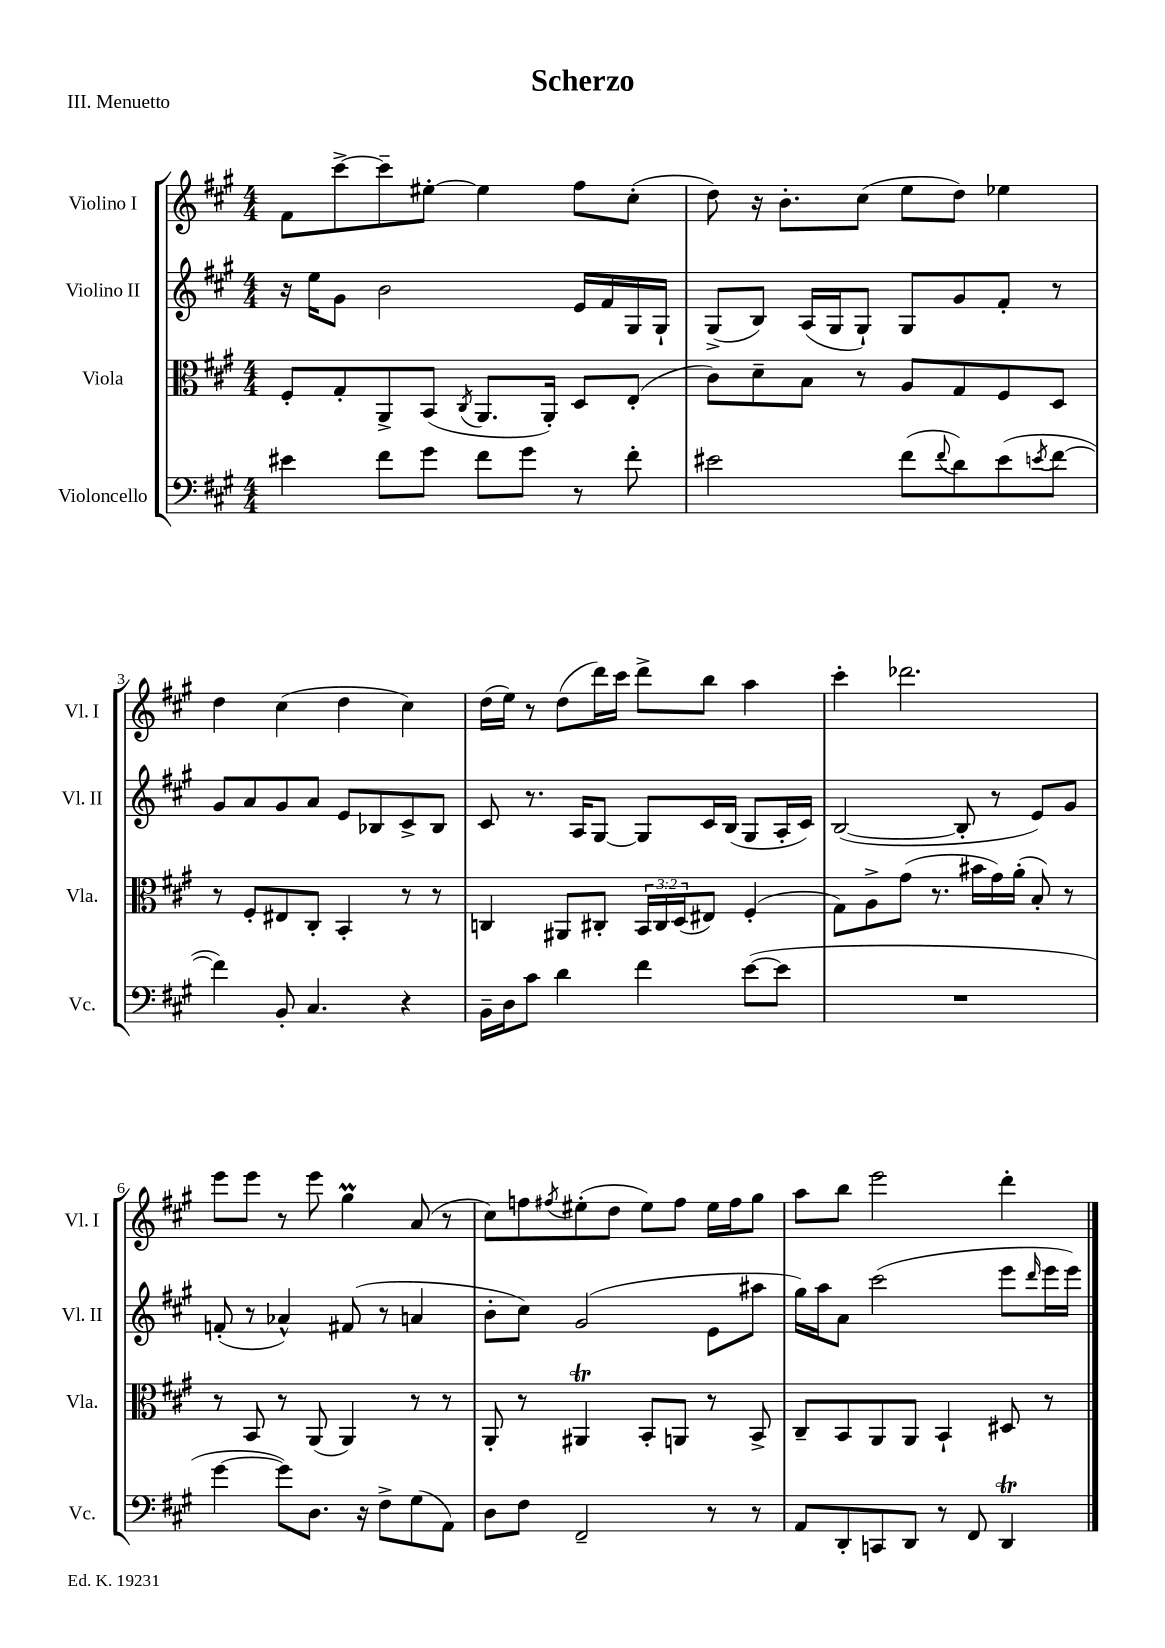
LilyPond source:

\header { title = "Scherzo" piece = "III. Menuetto" }
<<
\new StaffGroup <<
\new Staff = "s0" \with { instrumentName = "Violino I" shortInstrumentName = "Vl. I" } {
    \clef treble \key a \major \numericTimeSignature \time 4/4
    fis'8 cis'''8~-> cis'''8-- eis''8~-. eis''4 fis''8 cis''8-.( |
    d''8) r16 b'8.-. cis''8( e''8 d''8) ees''4 |
    d''4 cis''4( d''4 cis''4) |
    d''16( e''16) r8 d''8( d'''16) cis'''16 d'''8-> b''8 a''4 |
    cis'''4-. des'''2. |
    e'''8 e'''8 r8 e'''8 gis''4\prall a'8( r8 |
    cis''8) f''8 \acciaccatura { fis''8 } eis''8-.( d''8 eis''8) fis''8 eis''16 fis''16 gis''8 |
    a''8 b''8 e'''2 d'''4-. \bar "|." |
}
\new Staff = "s1" \with { instrumentName = "Violino II" shortInstrumentName = "Vl. II" } {
    \clef treble \key a \major \numericTimeSignature \time 4/4
    r16 e''16 gis'8 b'2 e'16 fis'16 gis16 gis16-! |
    gis8->( b8) a16( gis16 gis8-!) gis8 gis'8 fis'8-. r8 |
    gis'8 a'8 gis'8 a'8 e'8 bes8 cis'8-> bes8 |
    cis'8 r8. a16 gis8~ gis8 cis'16 b16( gis8 a16-. cis'16) |
    b2~( b8-. r8 e'8) gis'8 |
    f'8-.( r8 aes'4-^) fis'8( r8 a'4 |
    b'8-. cis''8) gis'2( e'8 ais''8 |
    gis''16) a''16 a'8 cis'''2( e'''8 \grace { d'''16 } e'''16 e'''16) \bar "|." |
}
\new Staff = "s2" \with { instrumentName = "Viola" shortInstrumentName = "Vla." } {
    \clef alto \key a \major \numericTimeSignature \time 4/4 \override Staff.TupletNumber.text = #tuplet-number::calc-fraction-text
    fis8-. gis8-. a,8-> b,8( \acciaccatura { cis8 } a,8. a,16-.) d8 e8-.( |
    cis'8) d'8-- b8 r8 a8 gis8 fis8 d8 |
    r8 fis8-. eis8 cis8-. b,4-. r8 r8 |
    c4 ais,8 cis8-. \tuplet 3/2 { b,16 cis16 d16( } eis8) fis4-.( |
    gis8) a8-> gis'8( r8. bis'16 gis'16) a'16-.( b8-.) r8 |
    r8 b,8 r8 a,8( a,4) r8 r8 |
    a,8-. r8 ais,4\trill b,8-. a,8 r8 b,8-> |
    cis8-- b,8 a,8 a,8 b,4-! dis8 r8 \bar "|." |
}
\new Staff = "s3" \with { instrumentName = "Violoncello" shortInstrumentName = "Vc." } {
    \clef bass \key a \major \numericTimeSignature \time 4/4
    eis'4 fis'8 gis'8 fis'8 gis'8 r8 fis'8-. |
    eis'2 fis'8( \appoggiatura { fis'8 } d'8) eis'8( \acciaccatura { e'8 } fis'8~ |
    fis'4) b,8-. cis4. r4 |
    b,16-- d16 cis'8 d'4 fis'4 e'8~( e'8 |
    R1 |
    gis'4~ gis'8) d8. r16 fis8-> gis8( a,8) |
    d8 fis8 fis,2-- r8 r8 |
    a,8 d,8-. c,8 d,8 r8 fis,8 d,4\trill \bar "|." |
}
>>
>>
